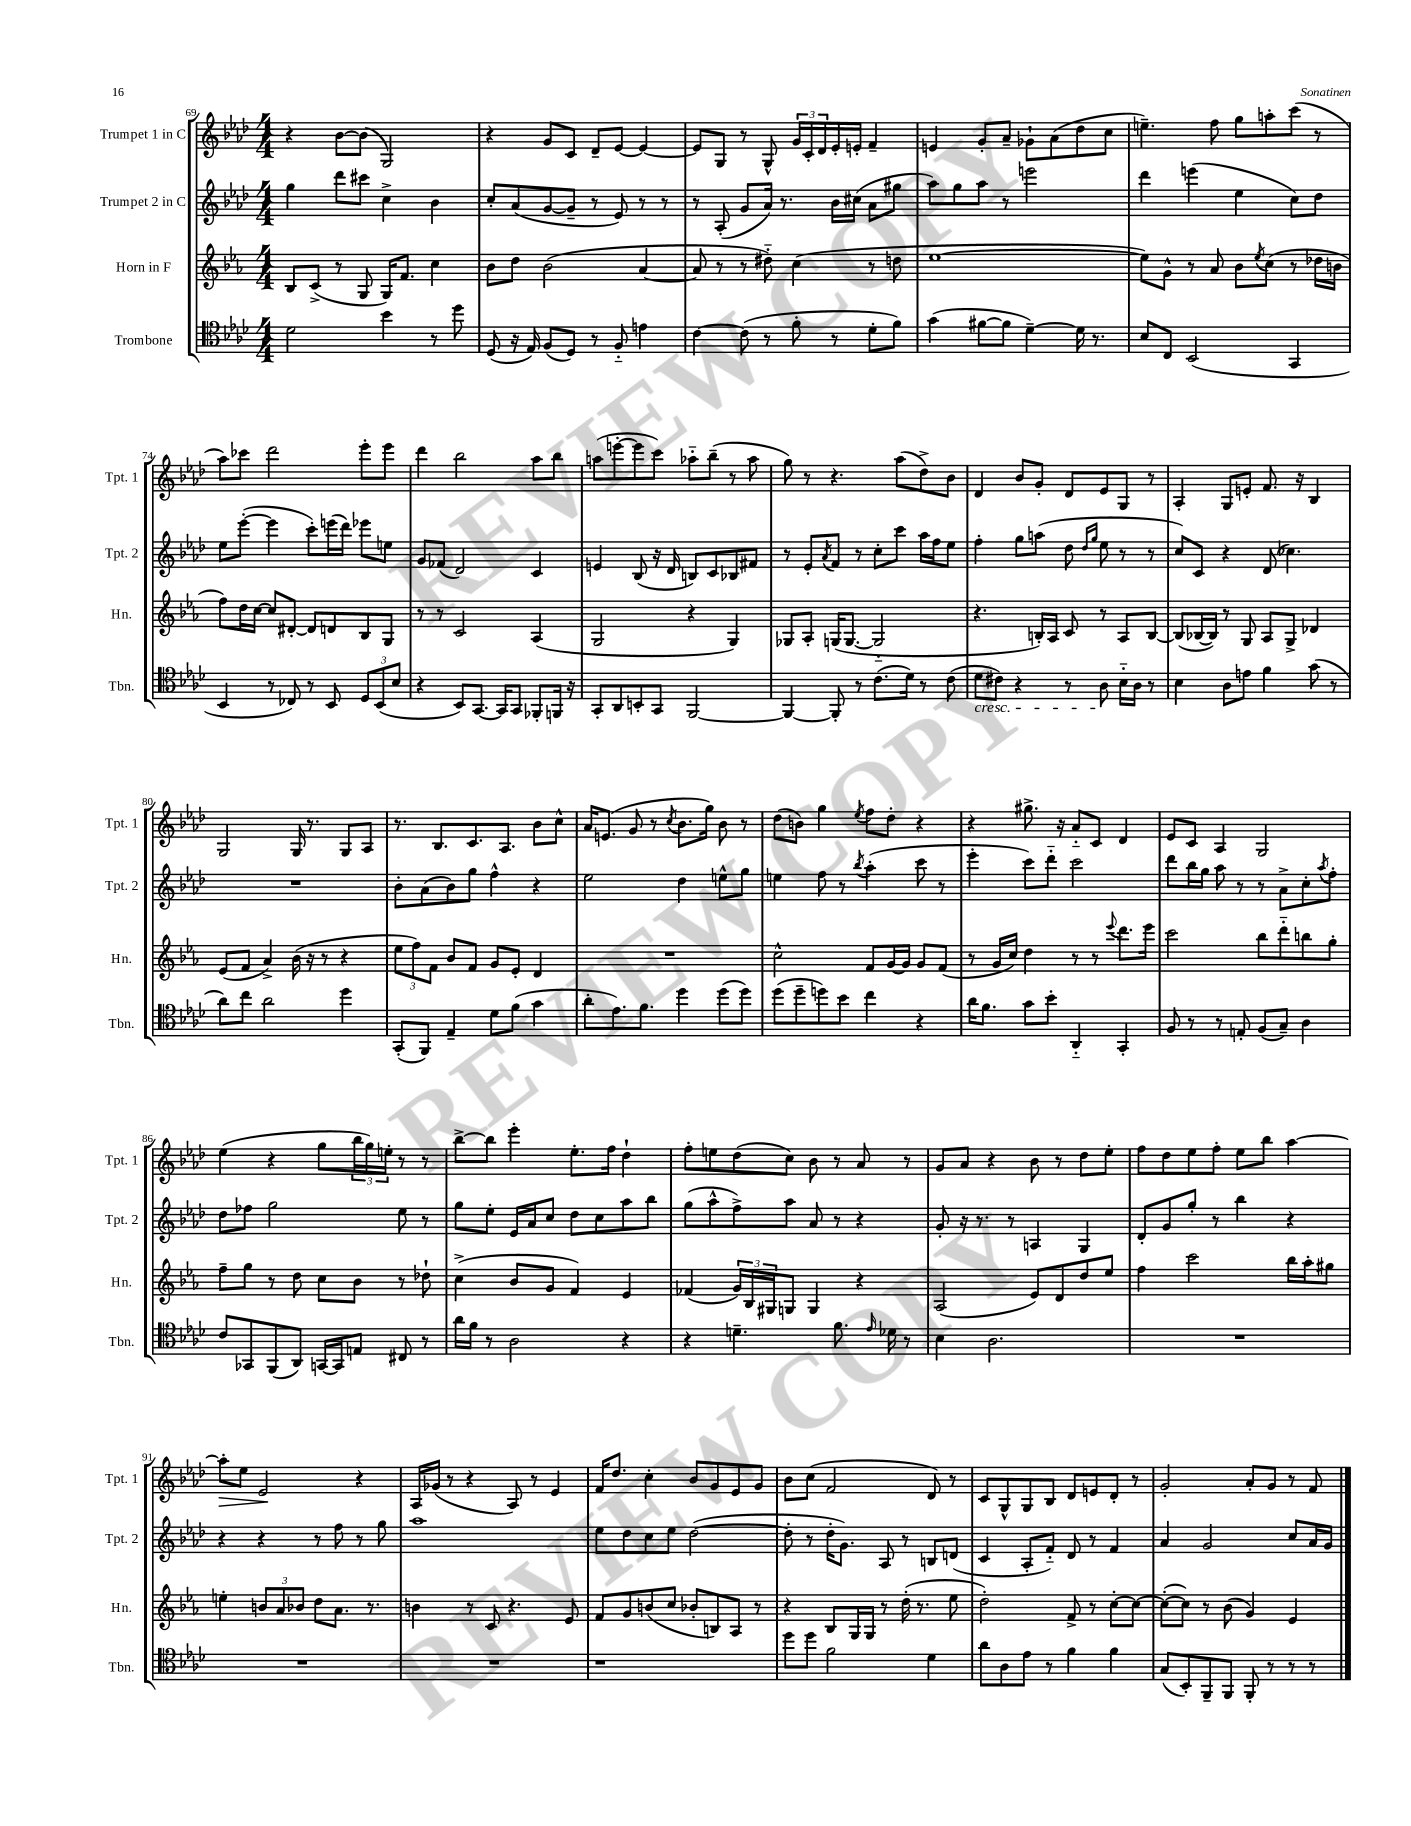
<<
\new StaffGroup <<
\new Staff = "s0" \with { instrumentName = "Trumpet 1 in C" shortInstrumentName = "Tpt. 1" } {
    \clef treble \key aes \major \numericTimeSignature \time 4/4
    r4 bes'8~ bes'8( g2) |
    r4 g'8 c'8 des'8-- ees'8~ ees'4~ |
    ees'8 g8 r8 g8-^ \tuplet 3/2 { g'16 c'16-. des'16 } ees'16-. e'16-. f'4-- |
    e'4 g'8-. aes'8-- ges'8-! aes'8( des''8 c''8 |
    e''4.--) f''8 g''8 a''8-. c'''8( r8 |
    aes''8) ces'''8 des'''2 ees'''8-. ees'''8 |
    des'''4 bes''2 aes''8 bes''8 |
    a''8( e'''8~-. e'''8 c'''8) aes''8-_ bes''8--( r8 aes''8 |
    g''8) r8 r4. aes''8( des''8->) bes'8 |
    des'4 bes'8 g'8-. des'8 ees'8 g8 r8 |
    aes4-. g8 e'8-. f'8. r16 bes4 |
    g2 g16 r8. g8 aes8 |
    r8. bes8. c'8. aes8. bes'8 c''8-^ |
    aes'16 e'8.( g'8 r8 \acciaccatura { c''8 } bes'8. g''16) bes'8 r8 |
    des''8( b'8) g''4 \acciaccatura { ees''8 } f''8 des''8-. r4 |
    r4 gis''8.-> r16 aes'8-_ c'8 des'4 |
    ees'8 c'8 aes4 g2 |
    ees''4( r4 g''8 \tuplet 3/2 { bes''16 g''16) e''16-. } r8 r8 |
    bes''8~-> bes''8 ees'''4-. ees''8.-. f''16 des''4-! |
    f''8-. e''8 des''8( c''8) bes'8 r8 aes'8 r8 |
    g'8 aes'8 r4 bes'8 r8 des''8 ees''8-. |
    f''8 des''8 ees''8 f''8-. ees''8 bes''8 aes''4~ |
    aes''8-.\> ees''8 ees'2\! r4 |
    aes16 ges'16( r8 r4 aes8) r8 ees'4 |
    f'16 des''8. c''4-. bes'8 g'8 ees'8 g'8 |
    bes'8 c''8( f'2 des'8) r8 |
    c'8 g8-^ g8 bes8 des'8 e'8 des'8-. r8 |
    g'2-. aes'8-. g'8 r8 f'8 \bar "|." |
}
\new Staff = "s1" \with { instrumentName = "Trumpet 2 in C" shortInstrumentName = "Tpt. 2" } {
    \clef treble \key aes \major \numericTimeSignature \time 4/4
    g''4 des'''8 cis'''8 c''4-> bes'4 |
    c''8-. aes'8( g'8~ g'8-- r8 ees'8) r8 r8 |
    r8 aes8-.( g'8 aes'16) r8. bes'16 cis''16( aes'8 gis''8 |
    aes''8) g''8 aes''8 r8 e'''2 |
    des'''4 e'''4( ees''4 c''8) des''8 |
    ees''8 ees'''8~-.( ees'''4 c'''8-.) e'''16( des'''16) ees'''8 e''8 |
    g'8 fes'8( des'2) c'4 |
    e'4 bes8( r16 des'16 b8) c'8 bes8 fis'8 |
    r8 ees'8-. \acciaccatura { aes'8 } f'8 r8 c''8-. c'''8 aes''16 f''16 ees''8 |
    f''4-. g''8 a''8( des''8 \grace { des''16 g''16 } ees''8 r8 r8 |
    c''8) c'8 r4 des'8( ces''4.) |
    R1 |
    bes'8-. aes'8( bes'8) g''8 f''4-^ r4 |
    ees''2 des''4 e''8-^ g''8 |
    e''4 f''8 r8 \acciaccatura { bes''8 } aes''4-.( c'''8 r8 |
    ees'''4-. c'''8) des'''8-_ c'''2 |
    des'''8 bes''16 g''16 aes''8 r8 r8 aes'8-> c''8-. \acciaccatura { aes''8 } f''8-. |
    des''8 fes''8 g''2 ees''8 r8 |
    g''8 ees''8-. ees'16 aes'16 c''8 des''8 c''8 aes''8 bes''8 |
    g''8( aes''8-^ f''8->) aes''8 aes'8 r8 r4 |
    g'8-. r16 r8. r8 a4 g4 |
    des'8-. g'8 g''8-. r8 bes''4 r4 |
    r4 r4 r8 f''8 r8 g''8 |
    aes''1 |
    ees''8 des''8 c''8 ees''8 des''2~( |
    des''8-. r8 des''16-. g'8.) aes8 r8 b8 d'8( |
    c'4 aes8-. f'8-_) des'8 r8 f'4 |
    aes'4 g'2 c''8 aes'16 g'16 \bar "|." |
}
\new Staff = "s2" \with { instrumentName = "Horn in F" shortInstrumentName = "Hn." } {
    \clef treble \key ees \major \numericTimeSignature \time 4/4
    bes8 c'8->( r8 g8 g16) f'8. c''4 |
    bes'8 d''8 bes'2( aes'4~ |
    aes'8 r8 r8 dis''8-_) c''4( r8 d''8 |
    ees''1~ |
    ees''8) g'8-^ r8 aes'8 bes'8 \acciaccatura { ees''8 } c''8( r8 des''16 b'16 |
    f''8) d''16 c''16~ c''8 dis'8~-. dis'8 d'8 bes8 g8 |
    r8 r8 c'2 aes4( |
    g2 r4 g4) |
    ges8 aes8-. g16( g8.~ g2-_ |
    r4. b16-.) aes16 c'8 r8 aes8 b8~ |
    b8( bes16~ bes16) r8 g8 aes8 g8-> des'4 |
    ees'8( f'8 aes'4->) bes'16( r16 r8 r4 |
    \tuplet 3/2 { ees''8 f''8) f'8 } bes'8 f'8 g'8 ees'8-. d'4 |
    R1 |
    c''2-^ f'8 g'16~ g'16 g'8 f'8( |
    r8 g'16 c''16) d''4 r8 r8 \appoggiatura { ees'''8 } d'''8. ees'''16 |
    c'''2 bes''8 d'''8-_ b''8 g''8-. |
    f''8-- g''8 r8 d''8 c''8 bes'8 r8 des''8-! |
    c''4->( bes'8 g'8 f'4) ees'4 |
    fes'4( \tuplet 3/2 { g'16) bes16 gis16 } g8 g4 r4 |
    aes2( ees'8) d'8 d''8 ees''8 |
    f''4 c'''2 bes''16 aes''16-. gis''8 |
    e''4-. \tuplet 3/2 { b'8 aes'8 bes'8 } d''8 aes'8. r8. |
    b'4 r8 c'8 r4. ees'8 |
    f'8 g'8 b'8( c''8 bes'8-. b8) aes8 r8 |
    r4 bes8 g16 g16 r8 d''16-.( r8. ees''8 |
    d''2-.) f'8-> r8 c''8~-. c''8~ |
    c''8~-.( c''8) r8 bes'8( g'4) ees'4 \bar "|." |
}
\new Staff = "s3" \with { instrumentName = "Trombone" shortInstrumentName = "Tbn." } {
    \clef tenor \key aes \major \numericTimeSignature \time 4/4
    des'2 bes'4 r8 des''8 |
    des8( r16 ees16) f8( des8) r8 f8-_ e'4 |
    c'4~ c'8( r8 f'8-. r8 des'8-. f'8) |
    g'4( fis'8~ fis'8 des'4~--) des'16 r8. |
    bes8 c8 bes,2( g,4 |
    bes,4 r8 ces8) r8 bes,8 \tuplet 3/2 { des8 bes,8( bes8 } |
    r4 bes,8) g,8.~ g,16 g,8 fes,8-. f,16 r16 |
    g,8-. aes,8 b,8-. g,8 f,2~ |
    f,4~ f,8-. r8 c'8.( des'16) r8 c'8( |
    des'8\cresc cis'8) r4 r8 aes8\! bes16-_ aes16 r8 |
    bes4 aes8 e'8 f'4 g'8( r8 |
    aes'8) c''8 aes'2 des''4 |
    g,8-.( f,8) ees4-- des'8 f'8( g'4 |
    aes'8-. ees'8.) f'8. des''4 des''8( des''8) |
    des''8( des''8-- d''8) bes'8 c''4 r4 |
    aes'16 f'8. g'8 bes'8-. aes,4-_ g,4-. |
    f8 r8 r8 e8-. f8( g8--) aes4 |
    c'8 ges,8 f,8( aes,8) g,16~ g,16 e8 cis8 r8 |
    aes'16 f'16 r8 aes2 r4 |
    r4 d'4.-- f'8. \grace { ees'16 } des'16 r8 |
    bes4 aes2. |
    R1 |
    R1 |
    R1 |
    r1 |
    des''8 des''8 f'2 des'4 |
    aes'8 aes8 ees'8 r8 f'4 f'4 |
    g8( bes,8-.) f,8-- f,8 f,8-. r8 r8 r8 \bar "|." |
}
>>
>>
\layout { \context { \Score currentBarNumber = #69 } }
